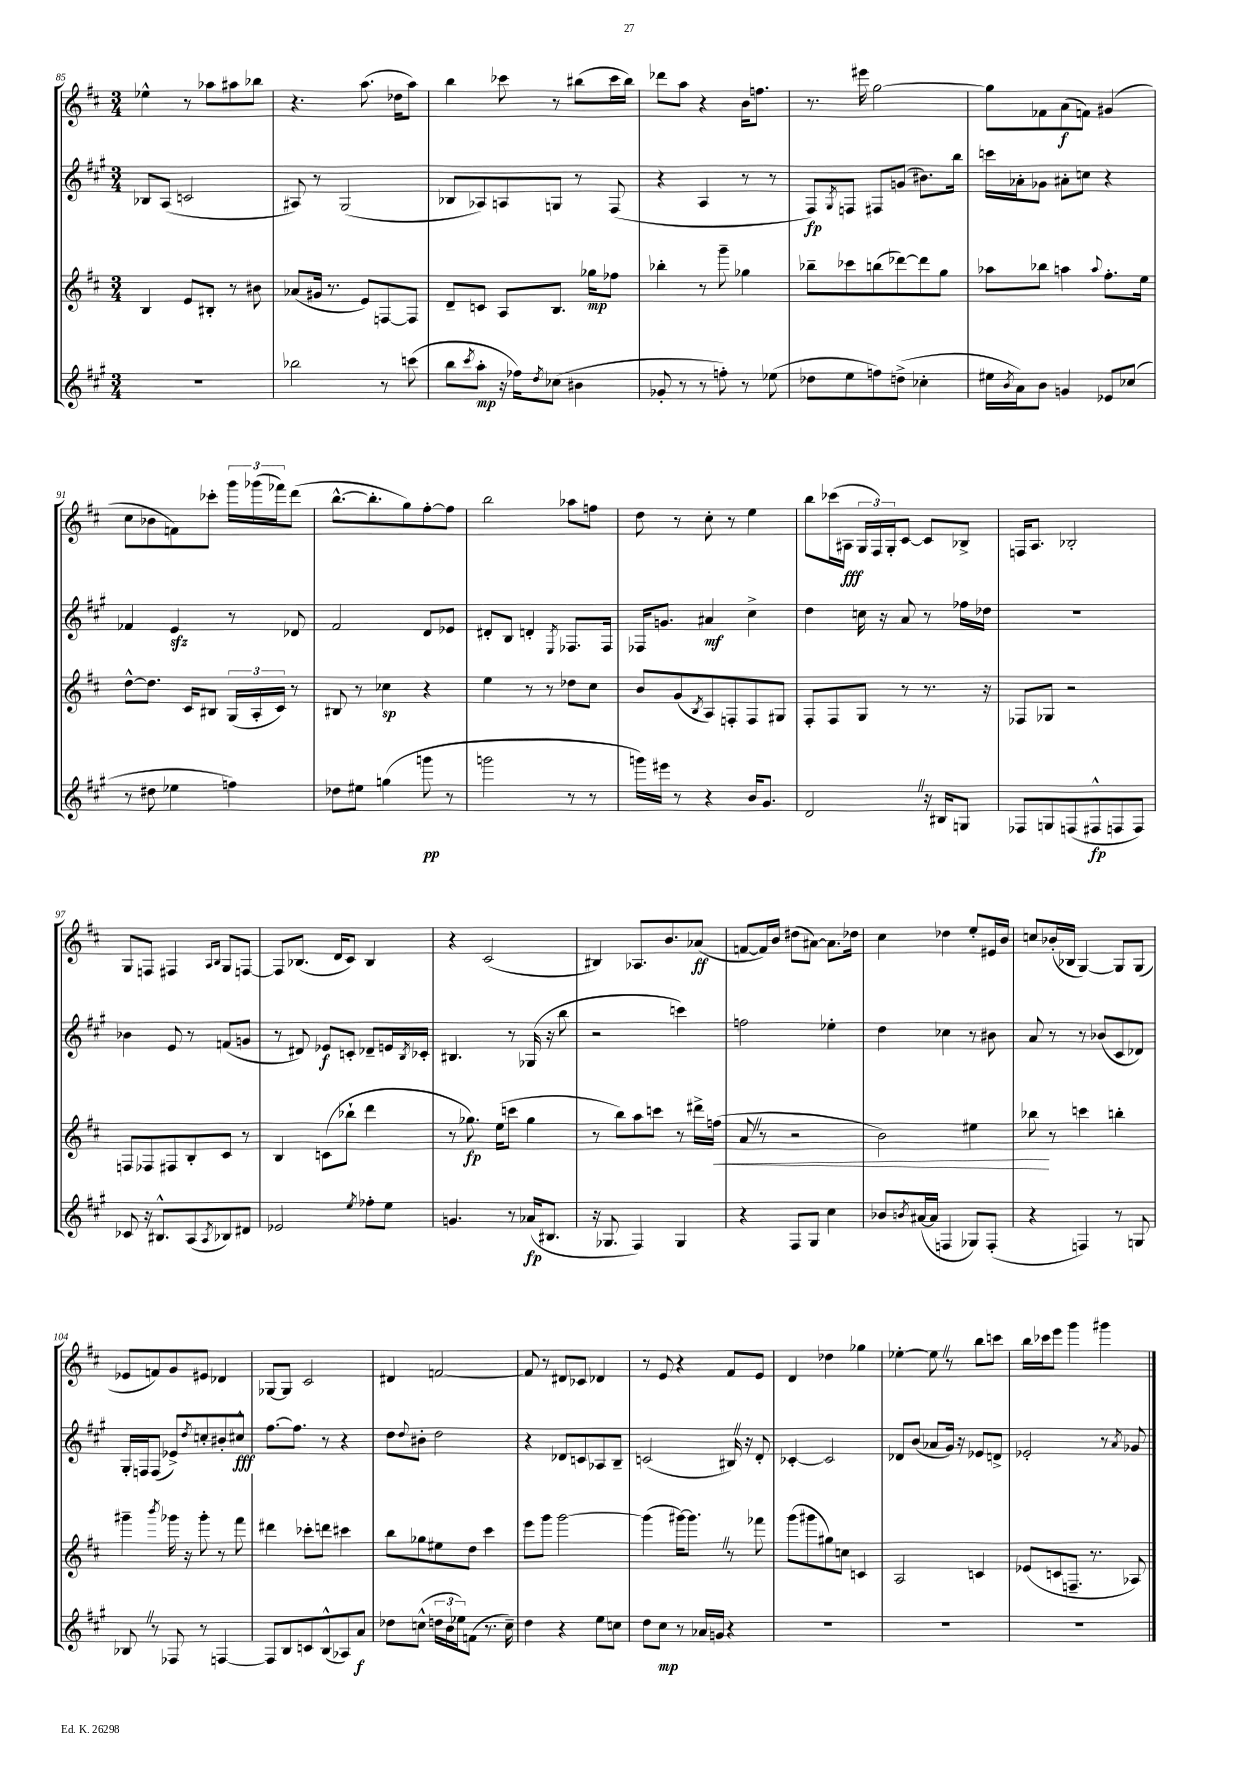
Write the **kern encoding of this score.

**kern	**dynam	**kern	**dynam	**kern	**dynam	**kern	**dynam
*part4	*part4	*part3	*part3	*part2	*part2	*part1	*part1
*staff4	*staff4	*staff3	*staff3	*staff2	*staff2	*staff1	*staff1
*clefG2	*	*clefG2	*	*clefG2	*	*clefG2	*
*k[f#c#g#]	*	*k[f#c#]	*	*k[f#c#g#]	*	*k[f#c#]	*
*M3/4	*	*M3/4	*	*M3/4	*	*M3/4	*
=85	=85	=85	=85	=85	=85	=85	=85
2.r	.	4B/	.	8B-X/L	.	4ee-X^^\	.
.	.	.	.	(8A/J	.	.	.
.	.	8e/L	.	2cn/	.	8r	.
.	.	8B#X'/J	.	.	.	8aa-X\L	.
.	.	8r	.	.	.	8aa#X\	.
.	.	8b#X\	.	.	.	8bb-X\J	.
=86	=86	=86	=86	=86	=86	=86	=86
2bb-X\	.	(8a-X/L	.	8A#X/)	.	4.r	.
.	.	16g#X/Jk	.	8r	.	.	.
.	.	8.r	.	.	.	.	.
.	.	.	.	(2G#/	.	.	.
.	.	8e/L)	.	.	.	(8.aa\	.
8r	.	[8Fn/	.	.	.	.	.
.	.	.	.	.	.	16dd-X\KL	.
(8cccn\	.	8F/J]	.	.	.	8aa\J)	.
=87	=87	=87	=87	=87	=87	=87	=87
8bb\L	.	8d~/L	.	8B-X/L	.	4bb\	.
8qccc#/	.	.	.	.	.	.	.
8aa'\J	mp	8cn/J	.	8A-X/)	.	.	.
16r	.	8A/L	.	8An/	.	8ccc-X\	.
16ff-X\KL)	.	.	.	.	.	.	.
8qdd/	.	.	.	.	.	.	.
(8cc-X\J	.	8.B/J	.	8Gn/J	.	8r	.
4b#X\	.	.	.	8r	.	(8bb#X\L	.
.	.	16gg-X\KL	mp	.	.	.	.
.	.	8ff-X\J	.	(8F#/	.	16ccc-\L	.
.	.	.	.	.	.	16bb#\JJ)	.
=88	=88	=88	=88	=88	=88	=88	=88
8g-X'/	.	4bb-X'\	.	4r	.	8ddd-X\L	.
8r	.	.	.	.	.	8aa\J	.
8r	.	8r	.	4A/	.	4r	.
8ffn'\)	.	8ggg~\	.	.	.	.	.
8r	.	4gg-X\	.	8r	.	16b\KL	.
.	.	.	.	.	.	8.ffn\J	.
(8ee-X\	.	.	.	8r	.	.	.
=89	=89	=89	=89	=89	=89	=89	=89
8dd-X\L	.	8bb-X~\L	.	8F#/L)	fp	8.r	.
.	.	.	.	8qG#/	.	.	.
8ee\	.	8ccc-X\	.	8Fn/J	.	.	.
.	.	.	.	.	.	16eee#X\	.
8ffn\)	.	(8bbn\	.	8F#X/L	.	[2gg\	.
(8ddn^\J	.	[8ddd-X\)	.	(8gn/J	.	.	.
4cc-X'\	.	8ddd-\]	.	8.b#X\L)	.	.	.
.	.	8gg\J	.	.	.	.	.
.	.	.	.	16bb\Jk	.	.	.
=90	=90	=90	=90	=90	=90	=90	=90
16ee#X\LL	.	8aa-X\L	.	16cccn\LL	.	8gg\L]	.
8qb/	.	.	.	.	.	.	.
16a\J)	.	.	.	16a-X'\J	.	.	.
8b\J	.	8bb-X\J	.	8g-X\J	.	8f-X\	.
4gn/	.	4aan\	.	8a#X'\L	.	(8a\	f
.	.	.	.	8ccn\J	.	8fn\J)	.
.	.	8qqaa/	.	.	.	.	.
8e-X/L	.	8.ff#'\L	.	4r	.	(4g#X/	.
(8cc-X/J	.	.	.	.	.	.	.
.	.	16ee\Jk	.	.	.	.	.
!!LO:LB:g=z
=91	=91	=91	=91	=91	=91	=91	=91
8r	.	[8dd^^\L	.	4f-X/	.	8cc#\L	.
8dd#X\	.	8.dd\J]	.	.	.	8b-X\	.
4ee-X\	.	.	.	4ezz/	.	8fn\)	.
.	.	16c#/KL	.	.	.	.	.
.	.	8B#X/J	.	.	.	8ccc-X'\J	.
4ffn\)	.	(24G/LL	.	8r	.	24ggg\LL	.
.	.	24A'/	.	.	.	(24ggg-X\	.
.	.	24c#/JJ)	.	.	.	24fff-X\J)	.
.	.	8r	.	8d-X/	.	(8ddd\J	.
=92	=92	=92	=92	=92	=92	=92	=92
8dd-X\L	.	8B#X/	.	2f#/	.	[8.bb^^\L	.
8ee#X\J	.	8r	.	.	.	.	.
.	.	.	.	.	.	8.bb'\]	.
(4ggn\	.	4cc-X\	sp	.	.	.	.
.	.	.	.	.	.	8gg\)	.
8gggn\	pp	4r	.	8d/L	.	[8ff#'\	.
8r	.	.	.	8e-X/J	.	8ff#\J]	.
=93	=93	=93	=93	=93	=93	=93	=93
2gggn\	.	4ee\	.	8d#X'/L	.	2bb\	.
.	.	.	.	8B/J	.	.	.
.	.	8r	.	4dn'/	.	.	.
.	.	8r	.	.	.	.	.
.	.	.	.	8qE/	.	.	.
8r	.	8dd-X\L	.	8.F-X/L	.	8aa-X\L	.
8r	.	8cc#\J	.	.	.	8ffn\J	.
.	.	.	.	16F-/Jk	.	.	.
=94	=94	=94	=94	=94	=94	=94	=94
16gggn\LL)	.	8b/L	.	16F-X/KL	.	8dd\	.
16eee#X\JJ	.	.	.	8.gn/J	.	.	.
8r	.	(8g/	.	.	.	8r	.
.	.	8qB/	.	.	.	.	.
4r	.	8A/)	.	4a#X/	mf	8cc#'\	.
.	.	8Fn'/	.	.	.	8r	.
16b/KL	.	8F/	.	4cc#^\	.	4ee\	.
8.g#/J	.	.	.	.	.	.	.
.	.	8G#X/J	.	.	.	.	.
=95	=95	=95	=95	=95	=95	=95	=95
2dZ/	.	8F#'/L	.	4dd\	.	8bb\L	.
.	.	8F#/	.	.	.	(16ccc-X\L	.
.	.	.	.	.	.	16A#X\JJ	fff
.	.	8G/J	.	16ccn\	.	24G/LL	.
.	.	.	.	.	.	24F#/)	.
.	.	.	.	16r	.	.	.
.	.	.	.	.	.	24G'/J	.
.	.	8r	.	8a/	.	[8c#/J	.
16r	.	8.r	.	8r	.	8c#/L]	.
16B#X/KL	.	.	.	.	.	.	.
8Gn/J	.	.	.	16ff-X\LL	.	8B-X^/J	.
.	.	16r	.	16dd-X\JJ	.	.	.
=96	=96	=96	=96	=96	=96	=96	=96
8F-X/L	.	8F-X/L	.	2.r	.	16Fn/KL	.
.	.	.	.	.	.	8.A/J	.
8Gn/	.	8G-X/J	.	.	.	.	.
(8Fn/	.	2r	.	.	.	2B-X'/	.
8F#X^^/	fp	.	.	.	.	.	.
8Fn/	.	.	.	.	.	.	.
8F/J)	.	.	.	.	.	.	.
!!LO:LB:g=z
=97	=97	=97	=97	=97	=97	=97	=97
8c-X/	.	8Fn/L	.	4b-X\	.	8G/L	.
16r	.	8F-X/	.	.	.	8Fn/J	.
8.B#X^^/L	.	.	.	.	.	.	.
.	.	8F#X/	.	8e/	.	4F#X/	.
(8A/	.	8B'/	.	8r	.	.	.
.	.	.	.	.	.	16qqA/LL	.
8qA/	.	.	.	.	.	16qqB/JJ	.
8B-X/)	.	8c#/J	.	(8fn/L	.	8G/L	.
8d#X/J	.	8r	.	8gn/J	.	[8Fn/J	.
=98	=98	=98	=98	=98	=98	=98	=98
2e-X/	.	4B/	.	8r	.	8F/L]	.
.	.	.	.	8d#X/)	.	(8.B-X/J	.
.	.	(8cn\L	.	8e-X/L	f	.	.
.	.	.	.	.	.	16d/KL	.
.	.	8bb-X`\J	.	8cn'/J	.	8c#/J)	.
8qee/	.	.	.	.	.	.	.
8ff-X'\L	.	4ddd\	.	8d-X~/L	.	4B-/	.
8ee\J	.	.	.	16en/L	.	.	.
.	.	.	.	8qB/	.	.	.
.	.	.	.	16c-X'/JJ	.	.	.
=99	=99	=99	=99	=99	=99	=99	=99
4.gn/	.	8r	.	4.B#X/	.	4r	.
.	.	8.gg-X\)	fp	.	.	.	.
.	.	.	.	.	.	(2c#/	.
.	.	(16ee\KL	.	.	.	.	.
8r	.	8cccn\J	.	8r	.	.	.
(16a-X/KL	fp	4gg-\	.	(16G-X/	.	.	.
8.B#X/J	.	.	.	16r	.	.	.
.	.	.	.	8bb\	.	.	.
=100	=100	=100	=100	=100	=100	=100	=100
16r	.	8r	.	2r	.	4B#X/)	.
8.G-X/	.	.	.	.	.	.	.
.	.	8bb\L)	.	.	.	.	.
4F#/)	.	8aa\	.	.	.	8.A-X/L	.
.	.	8cccn\J	.	.	.	.	.
.	.	.	.	.	.	8.b/	.
4G-/	.	8r	.	4cccn\)	.	.	.
.	.	16ddd#X^\LL	.	.	.	(8a-X/J	ff
!	!	!	!LO:HP:b	!	!	!	!
.	.	(16ffn\JJ	<	.	.	.	.
=101	=101	=101	=101	=101	=101	=101	=101
4r	.	8aZ/	.	2ffn\	.	[8fn/L	.
.	.	8r	.	.	.	16f/L])	.
.	.	.	.	.	.	16b/JJ	.
8F#/L	.	2r	.	.	.	(8dd#X\L	.
8G#/J	.	.	.	.	.	[8a#X\J)	.
4cc#\	.	.	.	4ee-X'\	.	8.a#\L]	.
.	.	.	.	.	.	16dd-X\Jk	.
=102	=102	=102	=102	=102	=102	=102	=102
8b-X/L	.	2b\)	.	4dd\	.	4cc#\	.
8qbn/	.	.	.	.	.	.	.
([16a#X/L	.	.	.	.	.	.	.
16a#/JJ]	.	.	.	.	.	.	.
4Fn/	.	.	.	4cc-X\	.	4dd-X\	.
8G-X/L)	.	4ee#X\	.	8r	.	8ee'/L	.
(8F'/J	.	.	.	8b#X\	.	16e#X/L	.
.	.	.	.	.	.	16b/JJ	.
=103	=103	=103	=103	=103	=103	=103	=103
4r	.	8bb-X\	.	8a/	.	8ccn/L	.
.	.	8r	[	8r	.	(16b-X'/L	.
.	.	.	.	.	.	16B-X/JJ	.
4Fn/)	.	4cccn\	.	8r	.	[4G/)	.
.	.	.	.	(8b-X/L	.	.	.
8r	.	4bbn'\	.	8c#/	.	8G/L]	.
8Gn/	.	.	.	8d-X/J)	.	(8G/J	.
!!LO:LB:g=z
=104	=104	=104	=104	=104	=104	=104	=104
8B-XZ/	.	4ggg#X~\	.	16G#'/LL	.	8e-X/L	.
.	.	.	.	16Fn/J	.	.	.
8r	.	.	.	(8F/J	.	8fn/)	.
.	.	8qbbb/	.	.	.	.	.
8F-X/	.	16ggg-X\	.	8e-X^/L)	.	8g/	.
.	.	16r	.	.	.	.	.
.	.	.	.	8qdd/	.	.	.
8r	.	8ggg-'\	.	8ccn'/	.	8e#X/J	.
[4Fn/	.	8r	.	8b#X'/	.	4d-X/	.
.	.	8fff#\	.	8cc#X^^/J	fff	.	.
=105	=105	=105	=105	=105	=105	=105	=105
8F/L]	.	4ddd#X\	.	[8.ff#\L	.	[8G-X/L	.
8B/	.	.	.	.	.	8G-/J]	.
.	.	.	.	8.ff#\J]	.	.	.
8cn/	.	8ccc-X'\L	.	.	.	2c#/	.
(8B^^/	.	8dddn\J	.	8r	.	.	.
8A-X/)	.	4ccc#X\	.	4r	.	.	.
8a/J	f	.	.	.	.	.	.
=106	=106	=106	=106	=106	=106	=106	=106
8dd-X\L	.	8bb\L	.	8dd\L	.	4d#X/	.
.	.	.	.	8qqdd/	.	.	.
(8ccn^^\J	.	8gg-X\	.	8b#X'\J	.	.	.
24ddn\LL	.	8ee#X\	.	2dd\	.	[2fn/	.
24b\	.	.	.	.	.	.	.
24ee-X\J)	.	.	.	.	.	.	.
(8fn\J	.	8dd\J	.	.	.	.	.
8.r	.	4ccc#\	.	.	.	.	.
16cc~\)	.	.	.	.	.	.	.
=107	=107	=107	=107	=107	=107	=107	=107
4dd\	.	8eee\L	.	4r	.	8f/]	.
.	.	8ggg\J	.	.	.	8r	.
4r	.	[2ggg\	.	8d-X/L	.	8d#X/L	.
.	.	.	.	8cn/	.	8c-X/J	.
8ee\L	.	.	.	8A-X/	.	4d-X/	.
8ccn\J	.	.	.	8B~/J	.	.	.
=108	=108	=108	=108	=108	=108	=108	=108
8dd\L	.	(4ggg\]	.	(2cn/	.	8r	.
8cc#\J	mp	.	.	.	.	8e/	.
8r	.	[16ggg#X\KL)	.	.	.	4r	.
.	.	8.ggg#Z\J]	.	.	.	.	.
16a-X/LL	.	.	.	.	.	.	.
16gn/JJ	.	.	.	.	.	.	.
4r	.	8r	.	16B#XZ/)	.	8f#/L	.
.	.	.	.	16r	.	.	.
.	.	8fff-X\	.	8d'/	.	8e/J	.
=109	=109	=109	=109	=109	=109	=109	=109
2.r	.	(8ggg\L	.	[4c-X'/	.	4d/	.
.	.	8ggg#X\	.	.	.	.	.
.	.	8gg#X\)	.	2c-/]	.	4dd-X\	.
.	.	8ccn\J	.	.	.	.	.
.	.	4cn/	.	.	.	4gg-X\	.
=110	=110	=110	=110	=110	=110	=110	=110
2.r	.	2A/	.	8d-X/L	.	[4ee-X'\	.
.	.	.	.	(8b/J	.	.	.
.	.	.	.	8a-X/L	.	8ee-Z\]	.
.	.	.	.	16g#/Jk)	.	8r	.
.	.	.	.	16r	.	.	.
.	.	4cn/	.	8e-X/L	.	8bb\L	.
.	.	.	.	8dn^/J	.	8cccn\J	.
=111	=111	=111	=111	=111	=111	=111	=111
2.r	.	(8e-X/L	.	2e-X'/	.	16bb\LL	.
.	.	.	.	.	.	16ccc-X\J	.
.	.	8cn/	.	.	.	8eee\J	.
.	.	8.Fn~/J	.	.	.	4ggg\	.
.	.	8.r	.	.	.	.	.
.	.	.	.	8r	.	4ggg#X\	.
.	.	.	.	8qa/	.	.	.
.	.	8A-X/)	.	8g-X/	.	.	.
==	==	==	==	==	==	==	==
*-	*-	*-	*-	*-	*-	*-	*-
